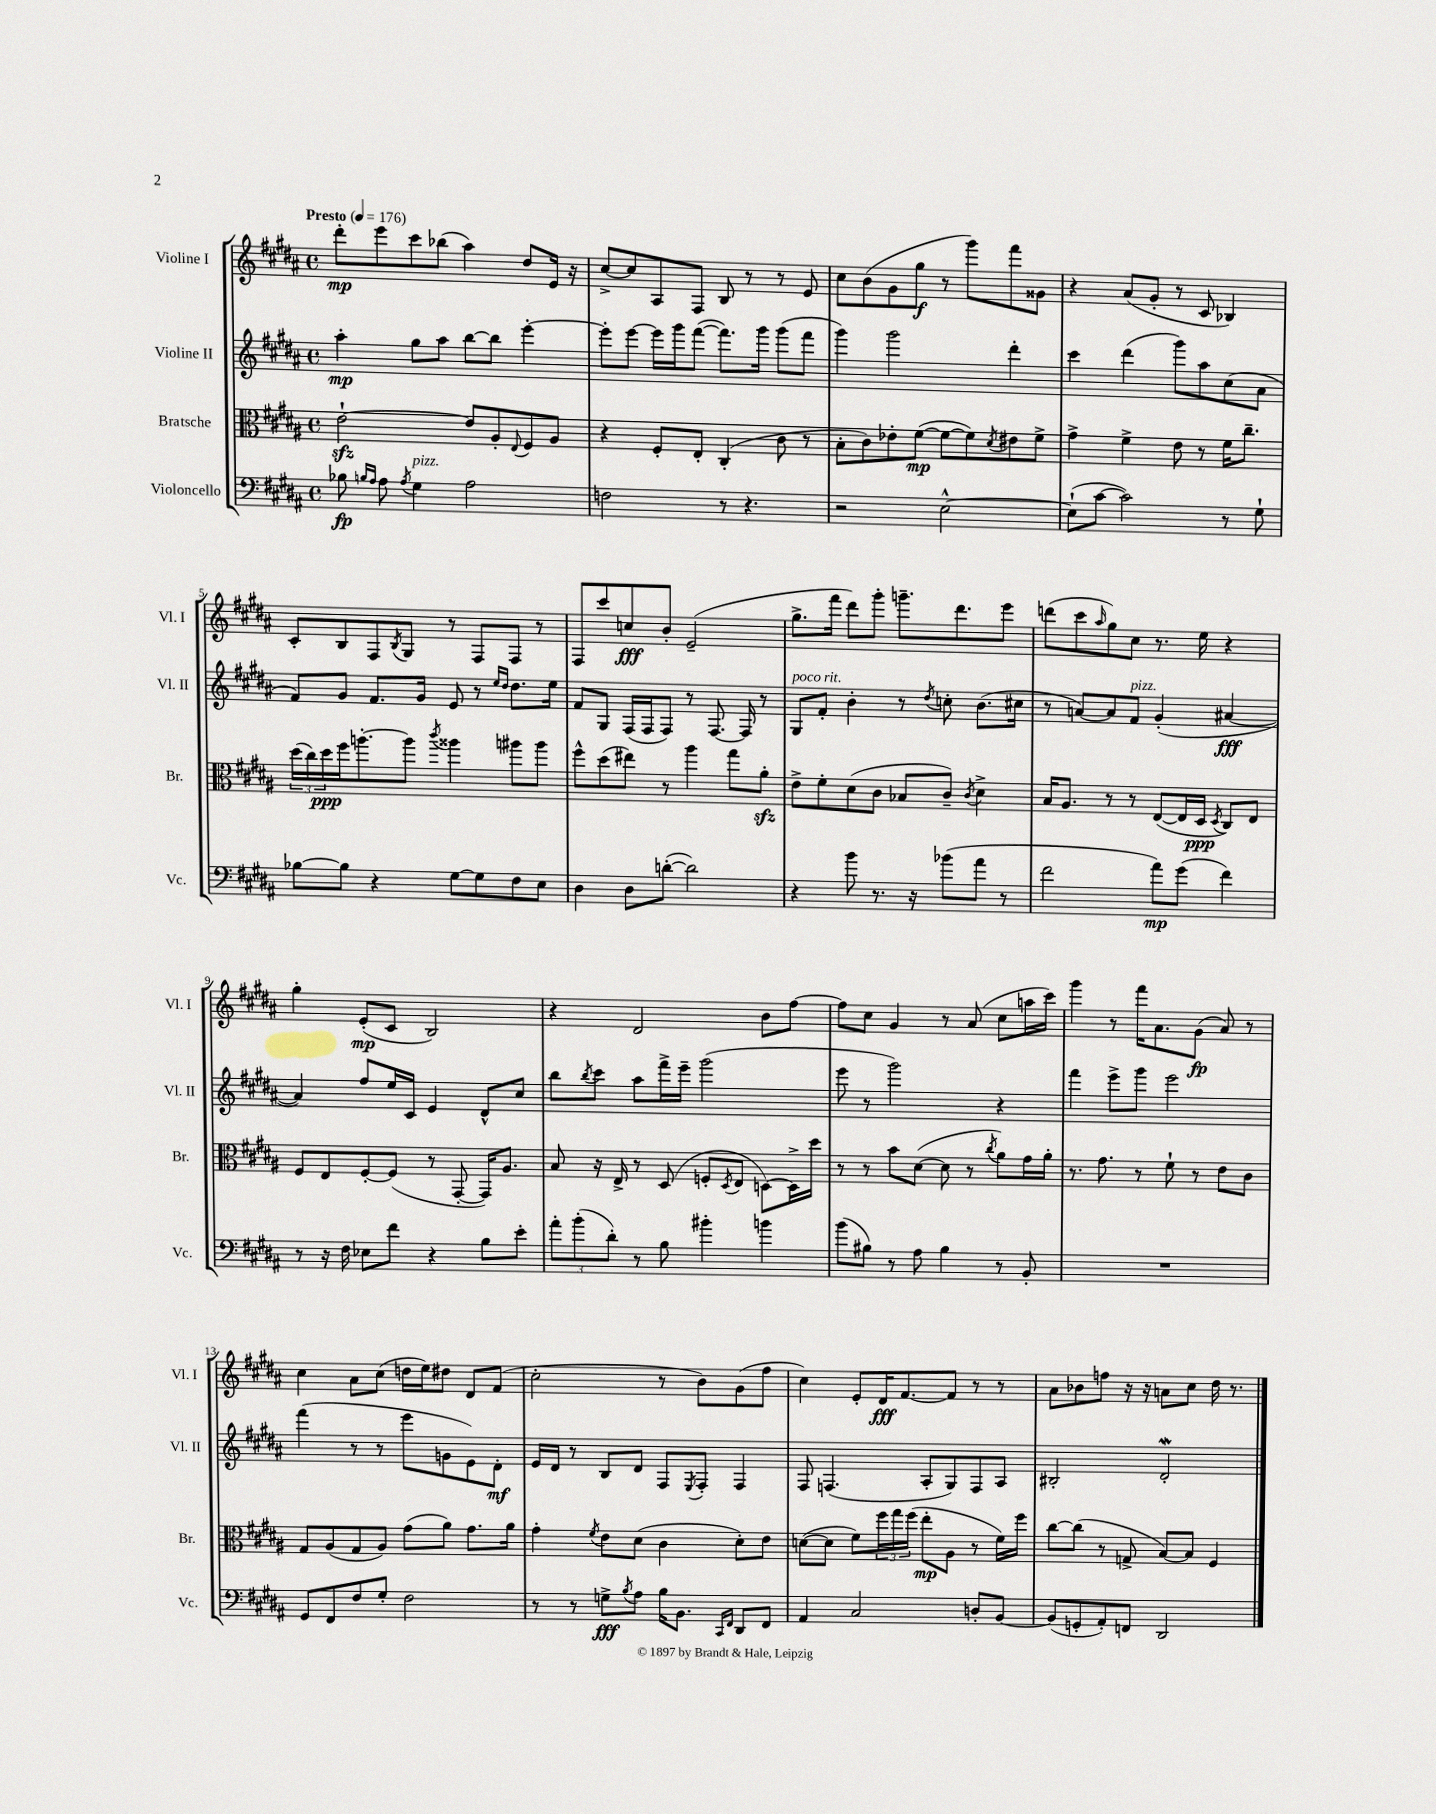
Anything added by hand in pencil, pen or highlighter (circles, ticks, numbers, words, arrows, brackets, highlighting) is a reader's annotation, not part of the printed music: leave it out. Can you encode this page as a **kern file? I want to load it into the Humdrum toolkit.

**kern	**dynam	**kern	**dynam	**kern	**dynam	**kern	**dynam
*part4	*part4	*part3	*part3	*part2	*part2	*part1	*part1
*staff4	*staff4	*staff3	*staff3	*staff2	*staff2	*staff1	*staff1
*I"Violoncello	*	*I"Bratsche	*	*I"Violine II	*	*I"Violine I	*
*I'Vc.	*	*I'Br.	*	*I'Vl. II	*	*I'Vl. I	*
*clefF4	*	*clefC3	*	*clefG2	*	*clefG2	*
*k[f#c#g#d#a#]	*	*k[f#c#g#d#a#]	*	*k[f#c#g#d#a#]	*	*k[f#c#g#d#a#]	*
*M4/4	*	*M4/4	*	*M4/4	*	*M4/4	*
*met(c)	*	*met(c)	*	*met(c)	*	*met(c)	*
*MM176	*	*MM176	*	*MM176	*	*MM176	*
=1	=1	=1	=1	=1	=1	=1	=1
!	!	!	!	!	!	!LO:TX:a:B:t=Presto	!
8B-X\	fp	[2ezz`\	.	4aa#'\	mp	8ddd#'\L	mp
16qqBn/LL	.	.	.	.	.	.	.
16qqA#/JJ	.	.	.	.	.	.	.
8A#\	.	.	.	.	.	8eee\	.
8qA#/	.	.	.	.	.	.	.
!LO:TX:a:i:t=pizz.	!	!	!	!	!	!	!
4G#\	.	.	.	8gg#\L	.	8ccc#\	.
.	.	.	.	8aa#\J	.	(8bb-X\J	.
2A#\	.	8e/L]	.	[8bb\L	.	4aa#\)	.
.	.	8A#'/	.	8bb\J]	.	.	.
.	.	8qqE/	.	.	.	.	.
.	.	8F#/	.	[4eee'\	.	8dd#/L	.
.	.	8A#/J	.	.	.	16e/Jk	.
.	.	.	.	.	.	16r	.
=2	=2	=2	=2	=2	=2	=2	=2
2Fn\	.	4r	.	8eee'\L]	.	[8cc#^/L	.
.	.	.	.	[8eee\J	.	8cc#/]	.
.	.	8F#'/L	.	16eee\LL]	.	8A#/	.
.	.	.	.	16ggg#\J	.	.	.
.	.	8E'/J	.	([8fff#\J	.	8F#/J	.
8r	.	(4C#'/	.	8.fff#\L])	.	8B/	.
4.r	.	.	.	.	.	8r	.
.	.	.	.	16ggg#\Jk	.	.	.
.	.	8c#\	.	(8ggg#\L	.	8r	.
.	.	8r	.	8fff#\J	.	8e/	.
=3	=3	=3	=3	=3	=3	=3	=3
2r	.	8B'\L	.	4ggg#\)	.	8cc#\L	.
.	.	8c#\)	.	.	.	(8b\	.
.	.	8e-X'\	.	2ggg#\	.	8g#\	.
.	.	([8f#\J	mp	.	.	8gg#\J	f
[2E^^\	.	8f#\L_	.	.	.	8r	.
.	.	8f#\])	.	.	.	8ggg#\L)	.
.	.	8qd#/	.	.	.	.	.
.	.	8e#X\	.	4ddd#'\	.	8fff#\	.
.	.	8f#^\J	.	.	.	8g##X\J	.
=4	=4	=4	=4	=4	=4	=4	=4
(8E`\L]	.	4g#^\	.	4ccc#\	.	4r	.
[8c#\J	.	.	.	.	.	.	.
2c#\])	.	4f#^\	.	(4ddd#\	.	(8a#/L	.
.	.	.	.	.	.	8g#'/J	.
.	.	8e\	.	8ggg#\L)	.	8r	.
.	.	8r	.	8aa#\	.	8c#/	.
8r	.	16f#\KL	.	(8cc#\	.	4B-X/)	.
.	.	8.cc#~\J	.	.	.	.	.
8G#`\	.	.	.	8a#\J	.	.	.
!!LO:LB:g=z
=5	=5	=5	=5	=5	=5	=5	=5
[8B-X\L	.	(24dd#\LL	.	8f#/L)	.	8c#'/L	.
.	.	24cc#\)	.	.	.	.	.
.	.	24dd#\	ppp	.	.	.	.
8B-\J]	.	16ff#\J	.	8g#/J	.	8B/	.
.	.	[8.aan'\	.	.	.	.	.
4r	.	.	.	8.f#/L	.	8F#/	.
.	.	.	.	.	.	8qB/	.
.	.	8aa\J]	.	.	.	8G#/J	.
.	.	.	.	16g#/Jk	.	.	.
.	.	8qccc#/	.	.	.	.	.
[8G#\L	.	4aa##X\	.	8e/	.	8r	.
8G#\]	.	.	.	8r	.	8F#/L	.
.	.	.	.	16qqee/LL	.	.	.
.	.	.	.	16qqdd#/JJ	.	.	.
8F#\	.	8aa#X\L	.	8.dd#\L	.	8F#/J	.
8E\J	.	8aa#\J	.	.	.	8r	.
.	.	.	.	16ee\Jk	.	.	.
=6	=6	=6	=6	=6	=6	=6	=6
4D#\	.	8ff#^^\L	.	8f#/L	.	8F#/L	.
.	.	(8dd#\	.	8G#/J	.	8ccc#/	.
8D#\L	.	8ee#X\J)	.	(16F#/LL	.	8ccn/	fff
.	.	.	.	16F#/J	.	.	.
([8dn'\J	.	8r	.	8F#/J)	.	8b'/J	.
2d\])	.	4aa#\	.	8r	.	(2e~/	.
.	.	.	.	[8.F#/	.	.	.
.	.	8gg#\L	.	.	.	.	.
.	.	.	.	16F#/]	.	.	.
.	.	8a#zz'\J	.	8r	.	.	.
=7	=7	=7	=7	=7	=7	=7	=7
!	!	!	!	!LO:TX:a:i:t=poco rit.	!	!	!
4r	.	8e^\L	.	8G#/L	.	8.gg#^\L	.
.	.	8f#'\	.	8f#'/J	.	.	.
.	.	.	.	.	.	16fff#\Jk	.
8b\	.	(8d#\	.	4b'\	.	8ddd#\L)	.
8.r	.	8c#\J	.	.	.	8ggg#'\J	.
.	.	8B-X/L	.	8r	.	8.gggn~\L	.
16r	.	.	.	.	.	.	.
.	.	.	.	8qdd#/	.	.	.
(8b-X\L	.	8c#~/J)	.	8ccn'\	.	.	.
.	.	.	.	.	.	8.ddd#\	.
.	.	8qc#/	.	.	.	.	.
8a#\J	.	4d#^\	.	(8.b\L	.	.	.
8r	.	.	.	.	.	8eee\J	.
.	.	.	.	16cc#X\Jk	.	.	.
=8	=8	=8	=8	=8	=8	=8	=8
2f#\	.	16B/KL	.	8r	.	(8dddn\L	.
.	.	8.A#/J	.	.	.	.	.
.	.	.	.	[8an/L)	.	8ccc#\	.
.	.	.	.	.	.	16qqaa#/	.
.	.	8r	.	8a/]	.	8gg#\)	.
!	!	!	!	!LO:TX:a:i:t=pizz.	!	!	!
.	.	8r	.	8f#/J	.	8cc#\J	.
8a#\L)	mp	([8E/L	.	(4g#'/	.	8.r	.
(8g#\J	.	16E/L]	.	.	.	.	.
.	.	16D#/JJ	ppp	.	.	16ee\	.
.	.	8qD#/	.	.	.	.	.
4f#\)	.	8C#/L)	.	[4a#X/	fff	4r	.
.	.	8E/J	.	.	.	.	.
!!LO:LB:g=z
=9	=9	=9	=9	=9	=9	=9	=9
8r	.	8F#/L	.	4a#/])	.	4gg#'\	.
16r	.	8E/	.	.	.	.	.
16F#\	.	.	.	.	.	.	.
8E-X\L	.	[8F#'/	.	8ff#/L	.	(8e'/L	mp
8f#\J	.	(8F#/J]	.	16ee/L	.	8c#/J	.
.	.	.	.	16c#/JJ	.	.	.
4r	.	8r	.	4e/	.	2B/)	.
.	.	[8GG#'/	.	.	.	.	.
8B\L	.	16GG#/KL])	.	8d#^^/L	.	.	.
.	.	8.A#/J	.	.	.	.	.
8e'\J	.	.	.	8cc#/J	.	.	.
=10	=10	=10	=10	=10	=10	=10	=10
12a#'\L	.	8B/	.	8bb\L	.	4r	.
(12b'\	.	.	.	.	.	.	.
.	.	.	.	8qbb/	.	.	.
.	.	16r	.	8ccc#\J	.	.	.
12d#'\J)	.	.	.	.	.	.	.
.	.	16E^/	.	.	.	.	.
8r	.	8r	.	8aa#\L	.	2d#/	.
8B\	.	(8D#/	.	16fff#^\L	.	.	.
.	.	.	.	16eee~\JJ	.	.	.
4b#X'\	.	8Fn'/L	.	(2ggg#\	.	.	.
.	.	8qD#/	.	.	.	.	.
.	.	8E/J	.	.	.	.	.
4bn\	.	[8Dn\L)	.	.	.	8b\L	.
.	.	16D^\L]	.	.	.	[8ff#\J	.
.	.	16dd#\JJ	.	.	.	.	.
=11	=11	=11	=11	=11	=11	=11	=11
(8b\L	.	8r	.	8eee\	.	8ff#\L]	.
8B#X\J)	.	8r	.	8r	.	8cc#\J	.
8r	.	8b\L	.	2ggg#\)	.	4g#/	.
8A#\	.	([8d#\J	.	.	.	.	.
4B#\	.	8d#\]	.	.	.	8r	.
.	.	8r	.	.	.	(8a#/	.
.	.	8qcc#/	.	.	.	.	.
8r	.	8a#\L)	.	4r	.	8cc#\L	.
8BB'/	.	16g#\L	.	.	.	16aan\L	.
.	.	16a#'\JJ	.	.	.	16ccc#\JJ)	.
=12	=12	=12	=12	=12	=12	=12	=12
1r	.	8.r	.	4fff#\	.	4ggg#\	.
.	.	8.g#\	.	.	.	.	.
.	.	.	.	8eee^\L	.	8r	.
.	.	8r	.	8ggg#\J	.	16fff#\KL	.
.	.	.	.	.	.	8.a#\	.
.	.	8f#`\	.	2eee\	.	.	.
.	.	8r	.	.	.	(8g#\J	fp
.	.	8e\L	.	.	.	8a#/)	.
.	.	8c#\J	.	.	.	8r	.
!!LO:LB:g=z
=13	=13	=13	=13	=13	=13	=13	=13
8GG#/L	.	8G#/L	.	(4fff#\	.	4cc#\	.
8FF#/	.	(8A#/	.	.	.	.	.
8F#/	.	8G#/	.	8r	.	8a#\L	.
8G#'/J	.	8A#/J)	.	8r	.	(8cc#\J	.
2F#\	.	(8g#\L	.	8eee\L	.	16ddn\LL	.
.	.	.	.	.	.	16ee\J)	.
.	.	8a#\J)	.	8gn\	.	8dd#X\J	.
.	.	8.g#\L	.	8e\)	.	8d#/L	.
.	.	.	.	8d#'\J	mf	(8f#/J	.
.	.	16a#\Jk	.	.	.	.	.
=14	=14	=14	=14	=14	=14	=14	=14
8r	.	4g#'\	.	16e/LL	.	2cc#'\	.
.	.	.	.	16d#/JJ	.	.	.
8r	.	.	.	8r	.	.	.
.	.	8qf#/	.	.	.	.	.
8Gn^\L	fff	8e\L	.	8B/L	.	.	.
8qB/	.	.	.	.	.	.	.
8A#\J	.	(8d#\J	.	8d#/J	.	.	.
16B\KL	.	4c#\	.	8F#/L	.	8r	.
8.BB\J	.	.	.	.	.	.	.
.	.	.	.	8qE/	.	.	.
.	.	.	.	8F#'/J	.	8b\L)	.
16qqCC#/LL	.	.	.	.	.	.	.
16qqFF#/JJ	.	.	.	.	.	.	.
8DD#/L	.	8d#'\L)	.	4F#/	.	(8g#\	.
8FF#/J	.	8e\J	.	.	.	8ff#\J	.
=15	=15	=15	=15	=15	=15	=15	=15
4AA#/	.	([8dn\L	.	8F#/	.	4cc#\)	.
.	.	8d\J]	.	(4.Fn/	.	.	.
2C#/	.	8f#\L)	.	.	.	8e'/L	.
.	.	24ff#\L	.	.	.	16d#/K	fff
.	.	24gg#\	.	.	.	.	.
.	.	.	.	.	.	[8.f#/	.
.	.	(24ff#\JJ	.	.	.	.	.
.	.	8ee'\L	mp	8A#'/L	.	.	.
.	.	8A#\J	.	8G#/)	.	8f#/J]	.
8Dn'/L	.	8r	.	8F/	.	8r	.
[8BB/J	.	16f#\LL)	.	8A#/J	.	8r	.
.	.	16ff#\JJ	.	.	.	.	.
=16	=16	=16	=16	=16	=16	=16	=16
(8BB/L]	.	[8cc#\L	.	2B#X'/	.	8a#\L	.
8GGn'/	.	(8cc#\J]	.	.	.	8b-X\	.
8AA#'/)	.	8r	.	.	.	8ffn\J	.
8FFn/J	.	8Gn^/	.	.	.	16r	.
.	.	.	.	.	.	16r	.
2DD#/	.	[8B/L)	.	2d#W'/	.	8an\L	.
.	.	8B/J]	.	.	.	8cc#\J	.
.	.	4F#/	.	.	.	16dd#\	.
.	.	.	.	.	.	8.r	.
==	==	==	==	==	==	==	==
*-	*-	*-	*-	*-	*-	*-	*-
